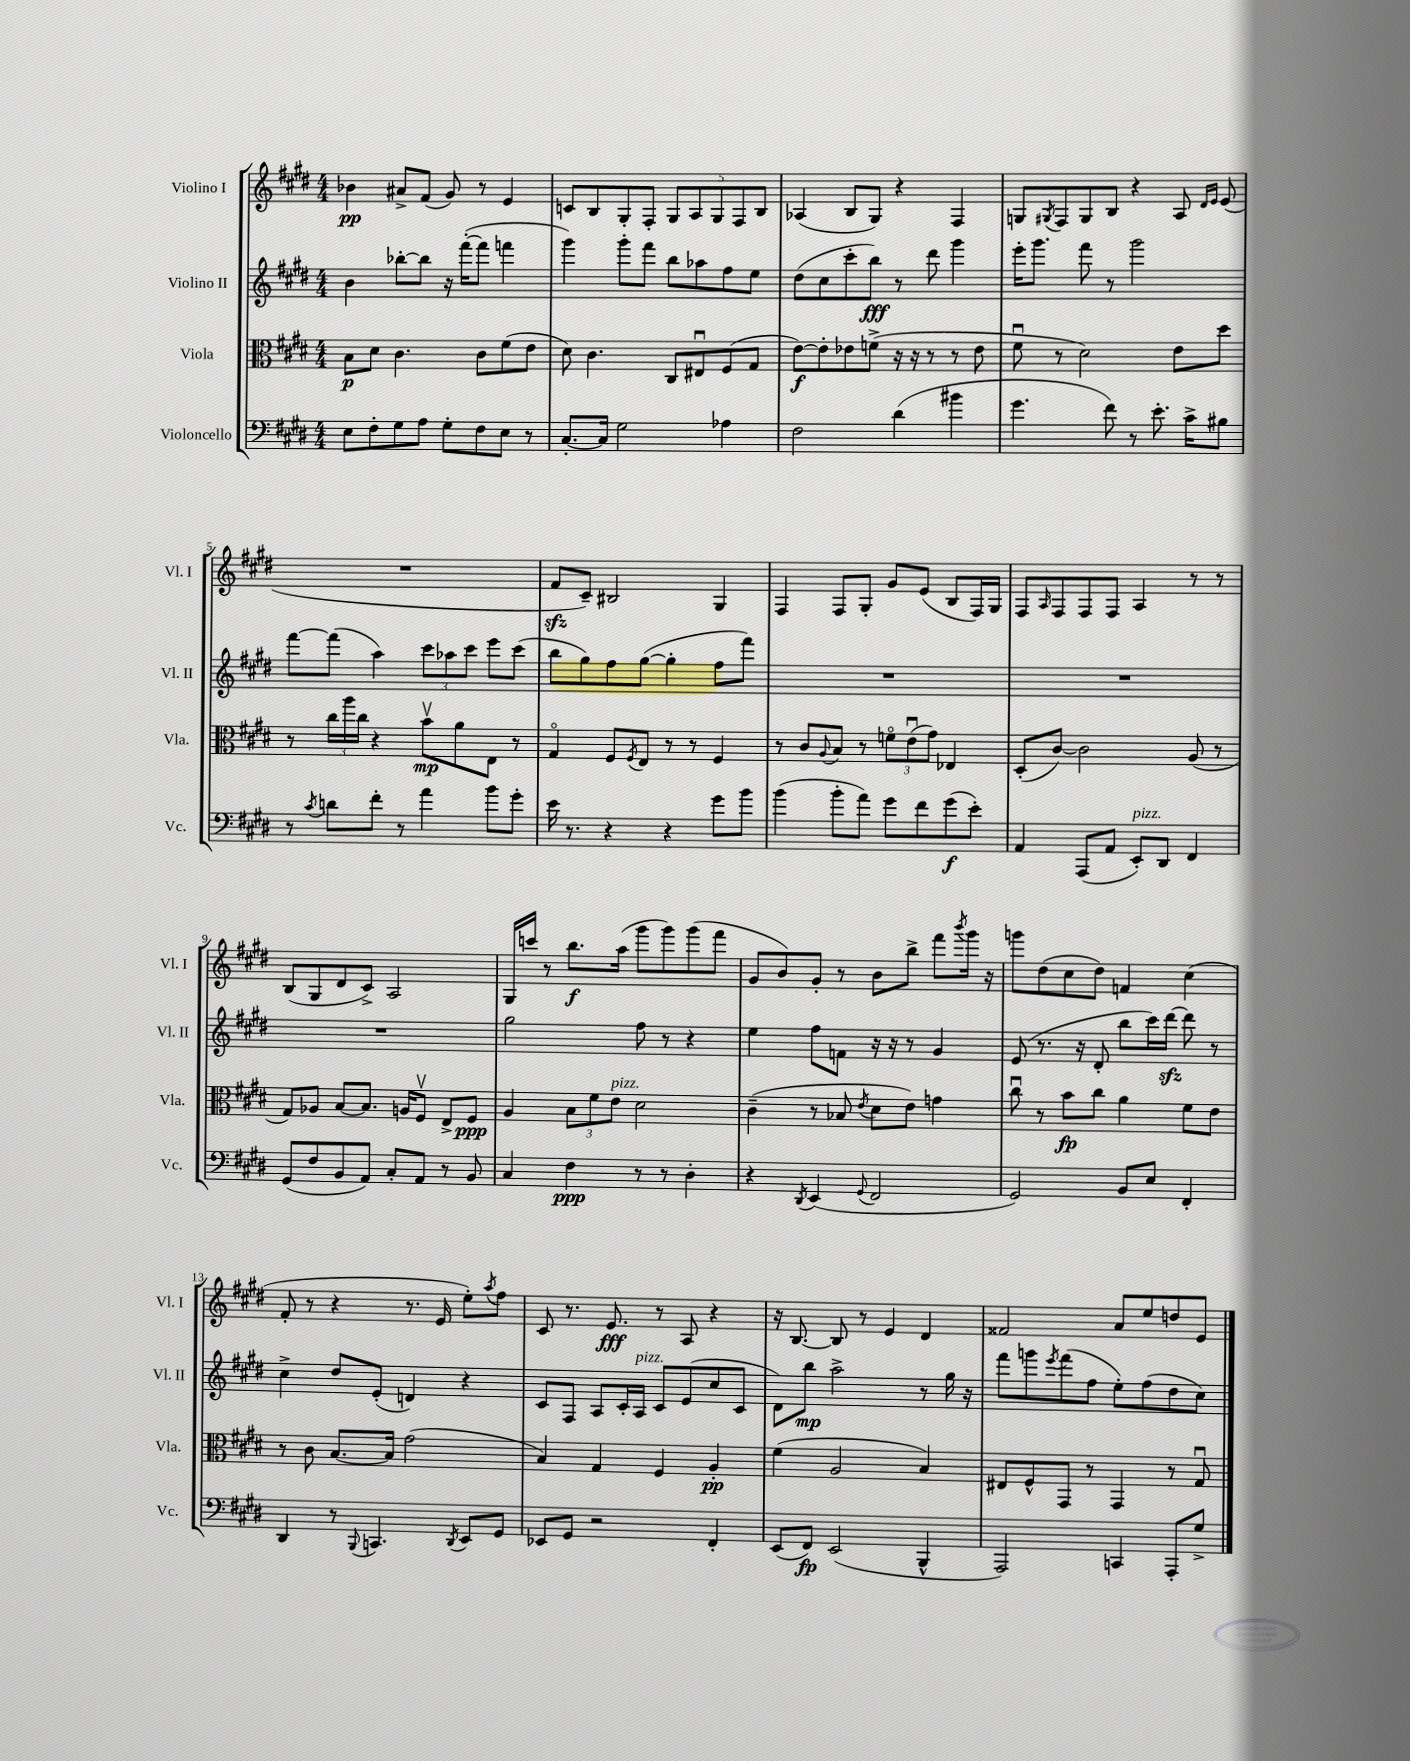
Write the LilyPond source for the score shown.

<<
\new StaffGroup <<
\new Staff = "s0" \with { instrumentName = "Violino I" shortInstrumentName = "Vl. I" } {
    \clef treble \key e \major \numericTimeSignature \time 4/4
    bes'4\pp ais'8-> fis'8( gis'8) r8 e'4 |
    c'8 b8 gis8-. fis8-. \tuplet 5/4 { gis8 a8 gis8 fis8 b8 } |
    aes4( b8 gis8) r4 fis4 |
    g8 \acciaccatura { gis8 } fis8 gis8 b8 r4 a8 \grace { dis'16 e'16 } e'8( |
    R1 |
    fis'8\sfz cis'8--) bis2 gis4 |
    fis4 fis8 gis8-. gis'8 e'8( b8 fis16) gis16 |
    fis8 \grace { a16 } fis8 fis8 fis8 a4 r8 r8 |
    b8( gis8 dis'8 cis'8->) a2 |
    gis16 c'''16 r8 b''8.\f a''16( gis'''8 gis'''8) gis'''8( fis'''8 |
    gis'8 b'8) gis'8-. r8 b'8 b''8-> fis'''8 \acciaccatura { b'''8 } gis'''16 r16 |
    g'''8 dis''8( cis''8 dis''8) f'4 cis''4( |
    fis'8-. r8 r4 r8. e'16 e''8-.) \acciaccatura { a''8 } fis''8 |
    cis'8 r8. e'8.\fff r8 a8 r4 |
    r16 b8.~ b8 r8 e'4 dis'4 |
    fisis'2 a'8 e''8 d''8 e'8 \bar "|." |
}
\new Staff = "s1" \with { instrumentName = "Violino II" shortInstrumentName = "Vl. II" } {
    \clef treble \key e \major \numericTimeSignature \time 4/4
    b'4 bes''8~-. bes''8 r16 fis'''16~-.( fis'''8 f'''4 |
    gis'''4) gis'''8-. fis'''8 b''8 aes''8 fis''8 e''8 |
    dis''8( cis''8 cis'''8-. b''8\fff) r8 dis'''8 gis'''4 |
    e'''16-. gis'''8. fis'''8 r8 gis'''2 |
    fis'''8~ fis'''8( a''4) \tuplet 3/2 { cis'''8 aes''8 cis'''8 } e'''8 cis'''8( |
    b''8 gis''8) fis''8 gis''8~( gis''4-. fis''8 fis'''8) |
    R1 |
    R1 |
    R1 |
    gis''2 fis''8 r8 r4 |
    e''4 fis''8 f'8 r16 r16 r8 gis'4 |
    e'8( r8. r16 dis'8-. b''8 cis'''16) dis'''16~\sfz dis'''8 r8 |
    cis''4-> dis''8 e'8-.( d'4) r4 |
    cis'8 fis8 a8 cis'16-. a16^\markup { \italic "pizz." } cis'8 e'8( cis''8 cis'8 |
    dis'8) b''8\mp a''2-> r8 gis''16 r16 |
    fis'''8 g'''8 \acciaccatura { e'''8 } fis'''8( fis''8 e''8-.) fis''8( dis''8 cis''8) \bar "|." |
}
\new Staff = "s2" \with { instrumentName = "Viola" shortInstrumentName = "Vla." } {
    \clef alto \key e \major \numericTimeSignature \time 4/4
    b8\p dis'8 cis'4. cis'8 fis'8( e'8 |
    dis'8) cis'4. cis8 eis8\downbow fis8( gis8 |
    e'8~\f) e'8-. ees'8 f'8->( r16 r16 r8 r8 ees'8 |
    fis'8\downbow r8 dis'2) e'8 dis''8 |
    r8 \tuplet 3/2 { cis''16 a''16 cis''16 } r4 b'8\upbow\mp a'8 e8 r8 |
    gis4\flageolet fis8 \acciaccatura { fis8 } e8 r8 r8 fis4 |
    r8 cis'8 \appoggiatura { a8 } b8 r8 \tuplet 3/2 { f'8\flageolet e'8\downbow( gis'8) } ees4 |
    dis8-.( cis'8~) cis'2 a8( r8 |
    gis8) aes8 b8~ b8. a16 fis8\upbow e8-> fis8\ppp |
    a4 \tuplet 3/2 { b8 fis'8 e'8^\markup { \italic "pizz." } } dis'2 |
    cis'4--( r8 bes8 \acciaccatura { e'8 } dis'8 e'8) g'4 |
    cis''8\downbow r8 b'8\fp cis''8 a'4 fis'8 e'8 |
    r8 cis'8 b8.~ b16 gis'2( |
    b4) gis4 fis4 a4-.\pp |
    fis'4( a2 b4) |
    eis8 fis8-^ gis,8 r8 gis,4 r8 gis8\downbow \bar "|." |
}
\new Staff = "s3" \with { instrumentName = "Violoncello" shortInstrumentName = "Vc." } {
    \clef bass \key e \major \numericTimeSignature \time 4/4
    e8 fis8-. gis8 a8 gis8-. fis8 e8 r8 |
    cis8.~-. cis16 gis2 aes4 |
    fis2 dis'4( bis'4 |
    gis'4. fis'8) r8 e'8.-. cis'16-> bis8 |
    r8 \acciaccatura { cis'8 } d'8 fis'8-. r8 a'4 b'8 gis'8-. |
    e'16 r8. r4 r4 gis'8 b'8 |
    b'4( b'8-. a'8) gis'8 fis'8 gis'8\f( e'8-.) |
    a,4 a,,8( a,8 e,8-.^\markup { \italic "pizz." }) dis,8 fis,4 |
    gis,8( fis8 b,8 a,8) cis8-. a,8 r8 b,8 |
    cis4 fis4\ppp r8 r8 dis4-. |
    r4 \acciaccatura { dis,8 } e,4( \appoggiatura { gis,8 } fis,2 |
    gis,2) b,8 e8 fis,4-. |
    dis,4 r8 \appoggiatura { b,,8 } c,4. \acciaccatura { dis,8 } e,8 gis,8 |
    ees,8 gis,8 r2 fis,4-. |
    e,8( fis,8\fp) e,2( b,,4-^ |
    a,,2) c,4 a,,8-. gis8-> \bar "|." |
}
>>
>>
